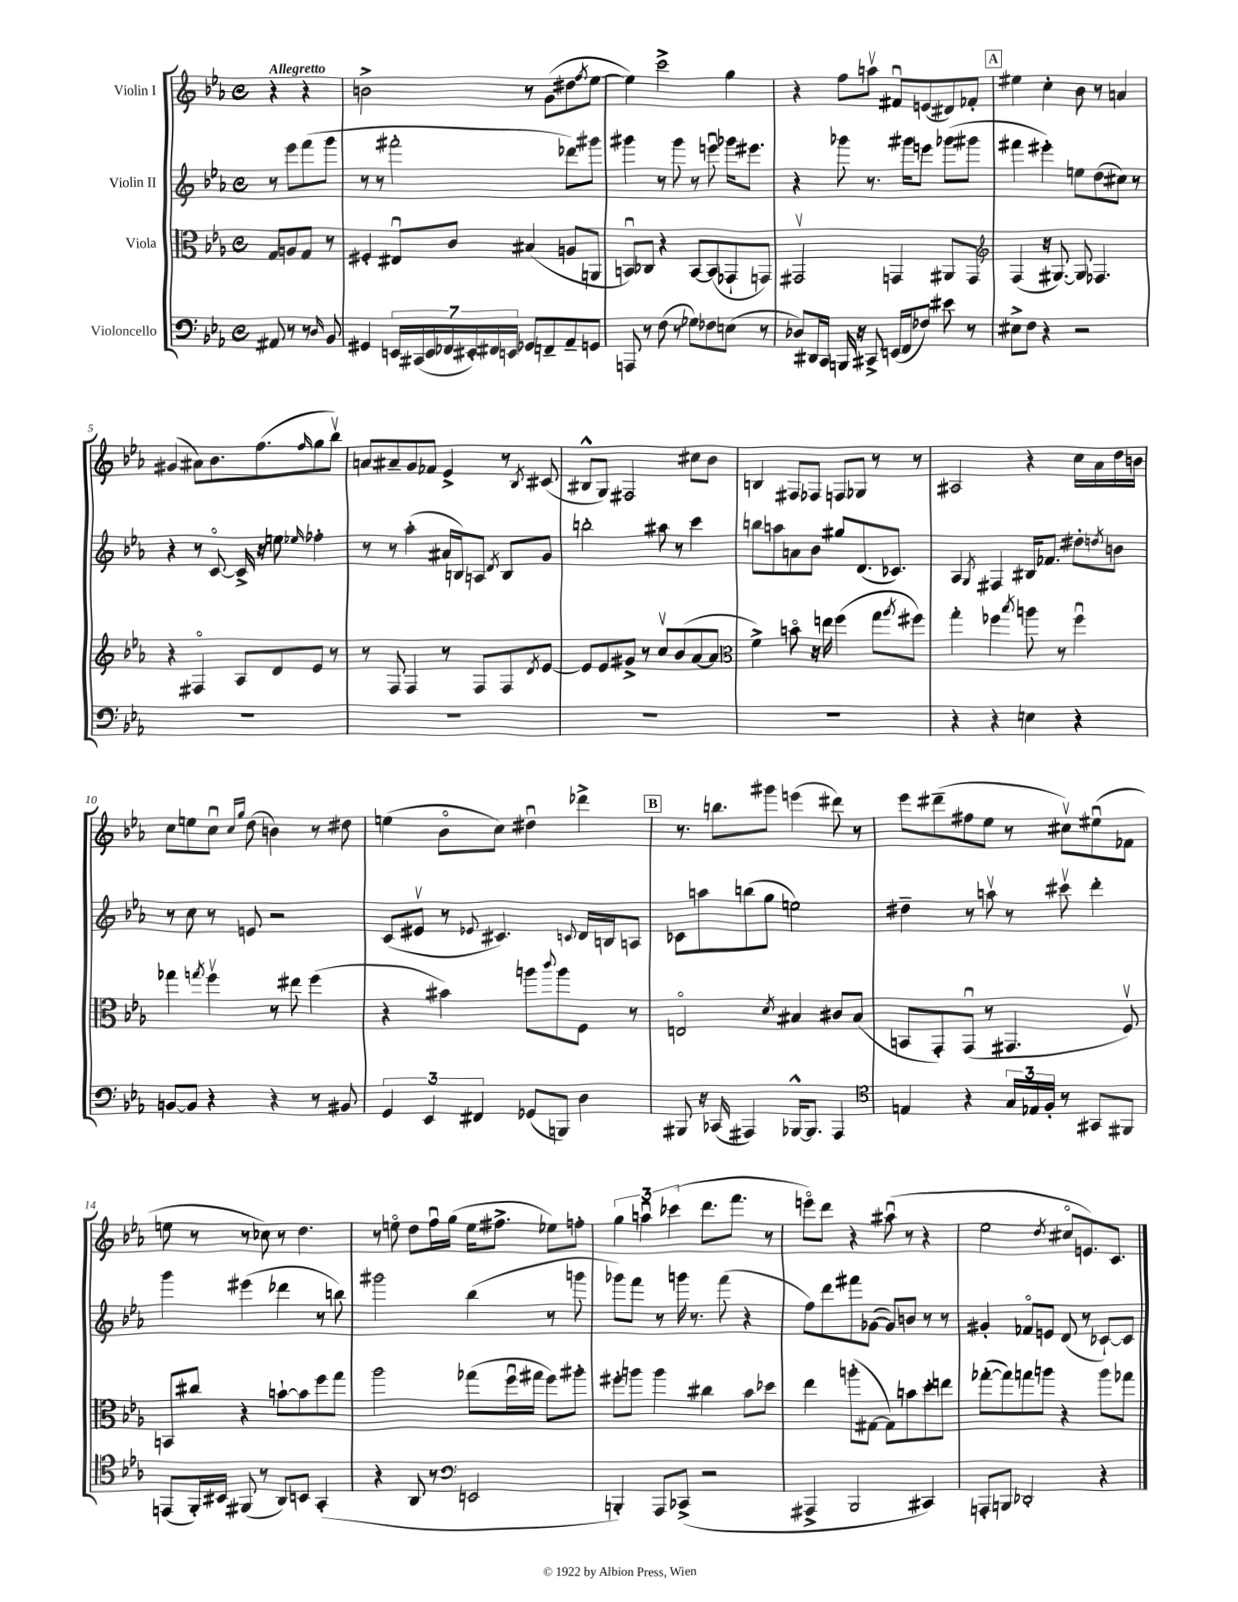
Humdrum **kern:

**kern	**kern	**kern	**kern
*staff4	*staff3	*staff2	*staff1
*clefF4	*clefC3	*clefG2	*clefG2
*k[b-e-a-]	*k[b-e-a-]	*k[b-e-a-]	*k[b-e-a-]
*M4/4	*M4/4	*M4/4	*M4/4
*met(c)	*met(c)	*met(c)	*met(c)
8AA#	8G	8r	4r
8r	8A	8eee-	.
8r	8G	(8fff	4r
16qqD	.	.	.
8BB-	8r	8ggg	.
=	=	=	=
4GG#	4F#'	8r	2b^
.	.	8r	.
28EE	8E#u	2fff#'	.
(28CC#	.	.	.
28EE	.	.	.
28FF-	.	.	.
.	8c	.	.
28EE#')	.	.	.
28FF#	.	.	.
28EE	.	.	.
8GG-	(4B#	.	8r
8FF~	.	.	(8g
8AA-~	8A	8ddd-)	8dd#
.	.	.	8qff
8GG	8AA	8ggg#	[8ee-
=	=	=	=
8AAA	8BBu)	4ggg#	4ee-])
8r	8C-	.	.
(8F	4r	8r	2ccc^
8r	.	8ggg#	.
8G-)	[8BB	8r	.
8F-	(8BB]	8eeeu	.
(8E	8GG-`	16ggg-	4gg
.	.	8.eee#	.
8r	8GG)	.	.
=	=	=	=
8D-)	2GG#v	4r	4r
16DD#	.	.	.
16CC	.	.	.
16BBB	.	8ggg-	8ff
16r	.	.	.
8CC#^	.	8.r	8aav
(16EE	4GG	.	8f#u
16FF	.	16ggg#	.
8F-)	.	8eee	(8e
8e#	8AA#	(8ggg-	8d#)
8r	8GG	8ggg#	8f-'
=	=	=	=
*	*clefG2	*	*
8E#^	(4F	4fff#	4ee#
8F	.	.	.
4r	16r	4eee#')	4cc'
.	[8.G#)	.	.
2r	8G#]	8ee	8b-
.	4.F-	(8dd	8r
.	.	8cc#)	4a
.	.	8r	.
=	=	=	=
1r	4r	4r	(4g#
.	4F#o	8r	8a#)
.	.	[8co	8.b-
.	8A-	16c^]	.
.	.	16r	(8.ff
.	8d	8ee	.
.	.	16qqee-	16qqff
.	8e-	4ff-'	8gg
.	8r	.	8bb-v)
=	=	=	=
1r	8r	8r	8a
.	8F	8r	8a#~
.	4F	(4aa-'	8g
.	.	.	8f-
.	8r	16a#	4e-^
.	.	16B)	.
.	8F	8A	.
.	.	8qd	.
.	8F	8B	8r
.	8qd	.	8qB-
.	[8e-	8g	(8c#
=	=	=	=
1r	8e-]	2bb'	8B#^^
.	8e-	.	8G)
.	8g#^	.	2F#
.	8r	.	.
.	8ccv	8aa#	.
.	(8b-	8r	.
.	[8a-	4ccc	8cc#
.	8a-]	.	8b-
=	=	=	=
*	*clefC3	*	*
1r	4f^)	8bb	4B
.	.	8aa	.
.	8bo	8a	8F#
.	16r	8b-	8F-
.	16ee	.	.
.	(4ff	8gg#	8F
.	.	(8.d	8G-
.	8gg	.	8r
.	.	8.c-)	.
.	8qaa-	.	.
.	8ff#)	.	8r
=	=	=	=
4r	4gg'	4A-	2A#
.	.	8qG	.
4r	4ff-	4F#	.
.	8qbb-	.	.
4E	8aa	16B#	4r
.	.	8.f-	.
.	8r	.	.
4r	4ff-u	8dd#'	16cc
.	.	.	16a-
.	.	8qdd	.
.	.	8b	16dd
.	.	.	16b
=	=	=	=
[8BB	4gg-	8r	8cc
8BB]	.	8cc	8ee
.	8qgg	.	.
4r	4ffv	8r	8ccu
.	.	.	16qqcc
.	.	.	16qqgg
.	.	8e	(8dd
4r	8r	2r	4b)
.	8ee#	.	.
8r	(4ff	.	8r
8BB#	.	.	8dd#
=	=	=	=
6GG	4r	(8c	(4ee
.	.	8e#v	.
6EE-	.	.	.
.	4b#)	8r	8b-o
6FF#	.	.	.
.	.	8qqe-	.
.	.	4.c#)	8cc)
(8GG-	8aa	.	4dd#u
.	8qqccc	.	.
8BBB)	8aa	.	.
.	.	8qqc	.
4D	8F	16d	4ddd-^
.	.	16B	.
.	8r	8A	.
=	=	=	=
8BBB#	2Eo	8c-	8.r
16r	.	8aa	.
(16CC-	.	.	8.bb
4AAA#)	.	(8bb	.
.	.	8gg	8ggg#
.	8qd	.	.
[16BBB-^^	4B#	2ee)	(4eee
8.BBB-]	.	.	.
4AAA#	8c#	.	8ddd#)
.	(8B#	.	8r
=	=	=	=
*clefC4	*	*	*
4E	8BB	4dd#~	8eee-
.	8GG')	.	(8ddd#~
4r	(8GGu	8r	8ff#
.	8r	8aav	8ee-
24G	4.GG#	8r	8r
24E-	.	.	.
24F'	.	.	.
8r	.	8ccc#v	8cc#v)
8GG#	.	4ddd'	(8ee#u
8FF#	8Fv)	.	8f-
=	=	=	=
(8EE	8BB	4ggg	8ee
16FF')	8cc#	.	8r
16BB#	.	.	.
(8FF#	4r	(4eee#	8r
8r	.	.	8cc-)
8AA-)	[8b`	4ddd-	8r
8BB	8b]	.	4.dd
(4GG'	8ff	8r	.
.	8gg	8bb)	.
=	=	=	=
4r	2aa-	2ggg#	8r
.	.	.	8eeo
8AA-	.	.	8dd
8r	.	.	16ffu
.	.	.	(16gg
*clefF4	*	*	*
2EE	(8gg-	(4bb-	16ee
.	.	.	8.ff#^
.	16ffu	.	.
.	16gg#	.	.
.	8ff)	8r	8ee-)
.	8aa#'	8ggg	8ff'
=	=	=	=
4BBB')	8ff#'	8ggg-)	6gg
.	8aa	8fff	.
.	.	.	6aau
8AAA-	4aa	8r	.
.	.	.	(6ccc-
(8CC-^	.	16ggg	.
.	.	8.r	.
2r	4cc#	.	8.ddd
.	.	(8fff	.
.	.	.	8.fff
.	8b-	4r	.
.	8dd-	.	8r
=	=	=	=
4AAA#^	4ee-	8ff)	8eeeo)
.	.	8ddd	8ddd
2BBB-	(8aa'	8fff#	4r
.	[8G#	([8g-	.
.	8G#])	8g-])	(8aa#u
.	8b	8b	8r
4CC#)	8dd'	8r	4r
.	8ee	8r	.
=	=	=	=
8AAA'	([8gg-'	4g#'	2ee-
8BBB	8gg-])	.	.
2DD-'	8gg	8f-o	.
.	8aa	8e	.
.	.	.	8qdd
.	4r	(8d	8cc#o
.	.	8r	8.e)
4r	8aa	[8c-`)	.
.	.	.	8.c
.	8gg-	8c-]	.
==	==	==	==
*-	*-	*-	*-
